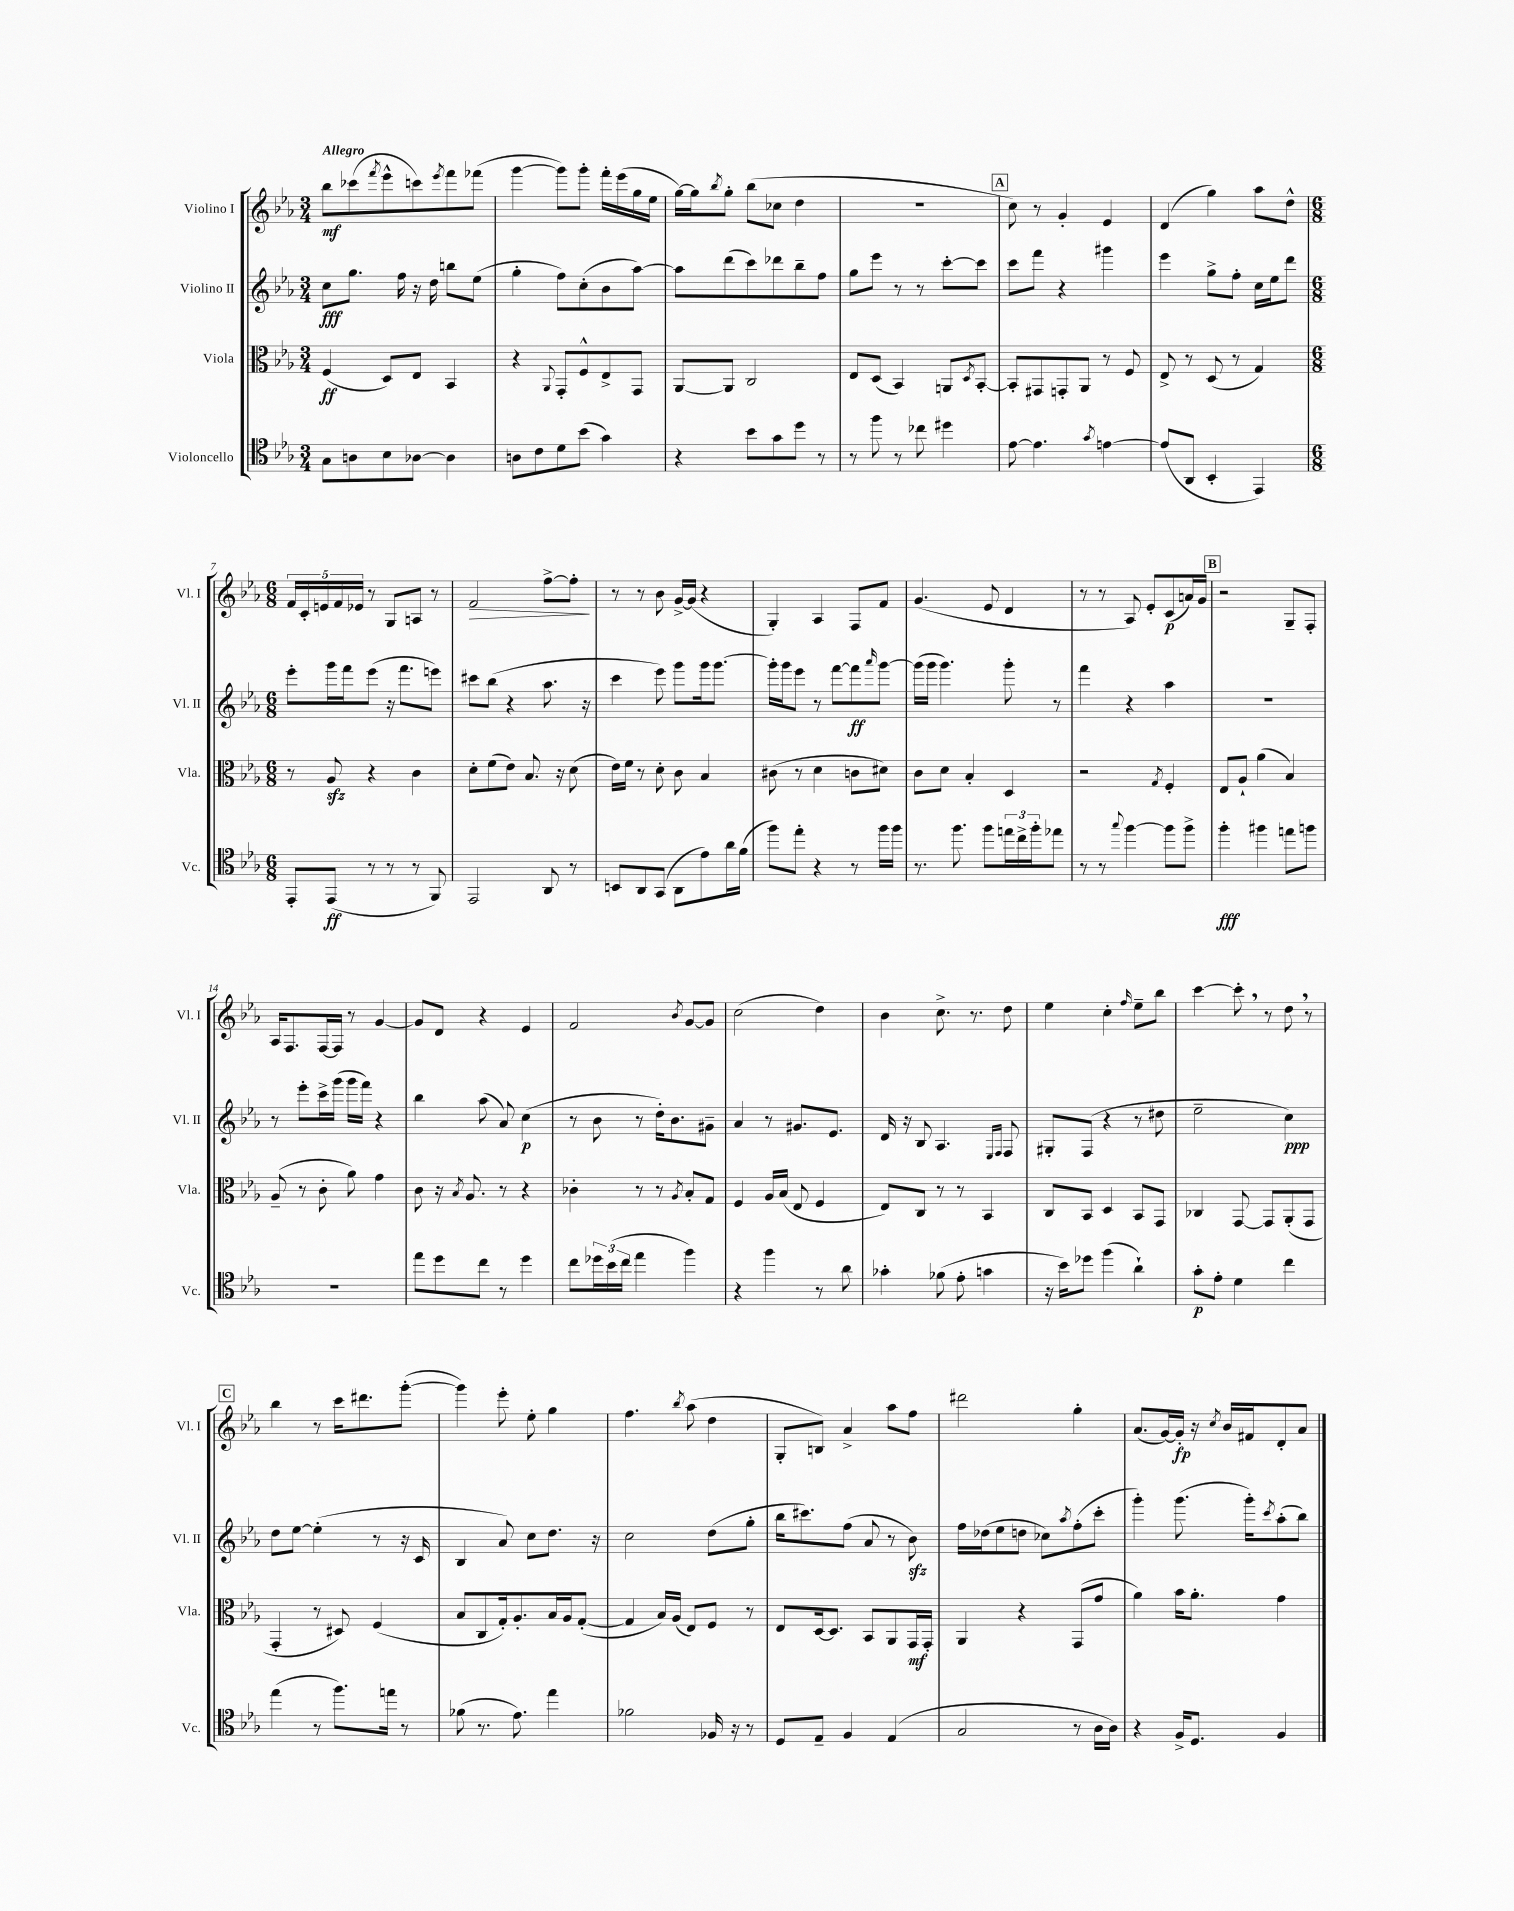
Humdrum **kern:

**kern	**kern	**kern	**kern
*staff4	*staff3	*staff2	*staff1
*clefC4	*clefC3	*clefG2	*clefG2
*k[b-e-a-]	*k[b-e-a-]	*k[b-e-a-]	*k[b-e-a-]
*M3/4	*M3/4	*M3/4	*M3/4
8G	(4F	8cc	8bb-
8A	.	8.gg	(8ccc-
.	.	.	8qfff
8B-	8D)	.	8eee-^^
.	.	16ff	.
[8A-	8E-	16r	8ccc)
.	.	16dd	.
.	.	.	8qeee-
4A-]	4BB-	8bb	8fff
.	.	(8ee-	(8fff-
=	=	=	=
8A	4r	4gg'	[4ggg
8c	.	.	.
.	8qqAA-	.	.
8d	8GG'	8ff)	8ggg])
(8b-	8F^^	(8cc'	8ggg'
4g)	8E-^	8b-	16fff'
.	.	.	(16eee-
.	8GG	[8aa-)	16gg
.	.	.	16ee-
=	=	=	=
4r	[8AA-	8aa-]	[16gg)
.	.	.	16gg]
.	.	.	8qbb-
.	8AA-]	(8ddd	8gg'
8b-	2C	8ccc)	(8bb-
8g	.	8ddd-	8cc-
8dd	.	8bb-~	4dd
8r	.	8ff	.
=	=	=	=
8r	8E-	8gg	2.r
8ff	(8D	8eee-	.
8r	4BB-)	8r	.
8cc-	.	8r	.
4dd#	8AA	[8ccc'	.
.	8qD	.	.
.	[8BB-'	8ccc]	.
=	=	=	=
[8e-	8BB-']	8ccc	8cc)
4.e-]	8GG#	8fff	8r
.	8GG'	4r	4g'
.	8AA-	.	.
8qg	.	.	.
[4e	8r	4ggg#	4e-
.	8F	.	.
=	=	=	=
(8e]	8E-^	4eee-	(4d
8AA-	8r	.	.
4BB-'	(8D	8gg^	4gg)
.	8r	8ff'	.
4EE-)	4G)	16cc	8aa-
.	.	16ee-	.
.	.	8ddd	8dd^^
=	=	=	=
*M6/8	*M6/8	*M6/8	*M6/8
8EE-'	8r	8eee-'	20f
.	.	.	20c'
.	.	.	20e
(8EE-	8A-	16ggg	.
.	.	.	20f
.	.	16fff	.
.	.	.	20e-
8r	4r	(8eee-	8r
8r	.	16r	8G
.	.	8.fff	.
8r	4c	.	8A
8FF)	.	8eee)	8r
=	=	=	=
2EE-	8d'	8ccc#	2f
.	(8f	(8bb-	.
.	8e-)	4r	.
.	8.B-	.	.
8AA-	.	8.aa-	[8ff^
.	16r	.	.
8r	(8d	.	8ff']
.	.	16r	.
=	=	=	=
8BB	16e-)	4ccc	8r
.	16f	.	.
8AA-	8r	.	8r
(8GG	8d'	8eee-)	8b-
8AA-	8c	8ggg	[16g^
.	.	.	(16g]
8e-)	4B-	16ggg	4r
.	.	[8.ggg	.
16a-	.	.	.
(16f	.	.	.
=	=	=	=
8ff)	(8c#	16ggg']	4G')
.	.	16ggg	.
8ee-'	8r	8eee-	.
4r	4d	8r	4A-
.	.	[8fff	.
8r	8c	8fff]	8F
.	.	16qqaaa-	.
16ff	8d#)	[8ggg	8f
16ff	.	.	.
=	=	=	=
8.r	8c	(16ggg]	(4.g
.	.	16ggg	.
.	8d	4.ggg)	.
8.ff	.	.	.
.	4B-'	.	.
8ff	.	.	8e-
24ee	4D	8ggg'	4d
24cc^	.	.	.
24ff'	.	.	.
8ee-	.	8r	.
=	=	=	=
8r	2r	4fff	8r
8r	.	.	8r
8qqgg	.	.	.
[4ff	.	4r	8A-)
.	.	.	8e-'
.	8qG	.	.
8ff]	4F'	4aa-	(8c
8ff^	.	.	16a)
.	.	.	16g
=	=	=	=
4ff'	8E-	2.r	2r
.	8A-`	.	.
4ff#	(4a-	.	.
8ee	4B-)	.	8G~
8ff	.	.	8F'
=	=	=	=
2.r	(8A-~	8r	16A-
.	.	.	8.F
.	8r	8eee-'	.
.	8c'	16ccc^	[16F
.	.	(16ggg	16F]
.	8a-)	16ggg	8r
.	.	16fff)	.
.	4g	4r	[4g
=	=	=	=
8ee-	8c	4bb-	8g]
8dd	16r	.	8d
.	8qB-	.	.
.	8.A-	.	.
8cc	.	(8aa-	4r
8r	8r	8a-)	.
4dd	4r	(4cc	4e-
=	=	=	=
8cc	4c-'	8r	2f
24dd-	.	8b-	.
(24b-	.	.	.
24cc	.	.	.
4ee-	8r	8r	.
.	8r	16dd')	.
.	.	8.b-	.
.	8qA-	.	8qb-
4ff)	8B-'	.	[8g
.	8G	8g#~	8g]
=	=	=	=
4r	4F	4a-	(2cc
4ff	16A-	8r	.
.	(16B-	.	.
.	8E-	8.g#	.
8r	4F	.	4dd)
.	.	8.e-	.
8a-	.	.	.
=	=	=	=
4g-'	8E-)	16d	4b-
.	.	16r	.
.	8C	8B-	.
(8f-	8r	4.A-	8.cc^
8e-'	8r	.	.
.	.	.	8.r
4g	4BB-	.	.
.	.	16qqE-	.
.	.	16qqF	.
.	.	8F	8dd
=	=	=	=
16r	8C	8G#'	4ee-
16b-)	.	.	.
8dd-	8BB-	(8F	.
(4ff	4D	4r	4cc'
.	.	.	16qqff
4a-`)	8BB-	8r	8ee-~
.	8GG	8dd#	8bb-
=	=	=	=
8g'	4C-	2ee-~	[4ccc
8e-'	.	.	.
4d	[8GG	.	8ccc']
.	8GG]	.	8r
4cc	(8AA-'	4cc)	8dd
.	8GG	.	8r
=	=	=	=
(4ee-	4GG'	8dd	4bb-
.	.	[8ee-	.
8r	8r	(4ee-']	8r
8.ff)	8D#)	.	16ccc
.	.	.	8.ddd#
.	(4F	8r	.
16ee	.	.	.
8r	.	16r	([8ggg'
.	.	16c	.
=	=	=	=
(8f-	8B-	4B-	4ggg])
8.r	8C	.	.
.	16G')	8a-)	8eee-'
8.e-)	8.A-'	.	.
.	.	8cc	8ee-'
4ee-	16B-	8.dd	4gg
.	16A-	.	.
.	([8G'	.	.
.	.	16r	.
=	=	=	=
2f-	4G]	2cc	4.ff
.	16B-)	.	.
.	(16A-	.	.
.	.	.	8qbb-
.	8E-)	.	(8aa-
16F-	8F	(8dd	4dd
16r	.	.	.
8r	8r	8gg'	.
=	=	=	=
8D	8E-	16bb-	8G'
.	.	8.ccc#)	.
8E-~	[16D	.	8B)
.	8.D]	.	.
4F	.	(8ff	4a-^
.	8BB-	8a-	.
(4E-	8AA-	8r	8aa-
.	16GG	8b-)	8ff
.	16GG'	.	.
=	=	=	=
2G	4AA-	16ff	2ddd#
.	.	(16dd-	.
.	.	8ee-	.
.	4r	8dd	.
.	.	8cc-)	.
.	.	8qaa-	.
8r	(8GG	(8ff'	4gg'
16A-	8g	8ccc'	.
16A-)	.	.	.
=	=	=	=
4r	4a-)	4ggg')	(8.a-
.	.	.	[16g)
16F^	16b-	(8.ggg	16g']
8.D	8.a-'	.	16r
.	.	.	8qcc
.	.	.	16b-
.	.	16ggg')	16f#
.	.	8qccc	.
4F	4g	(8aa-'	8d'
.	.	8bb-)	8a-
==	==	==	==
*-	*-	*-	*-
